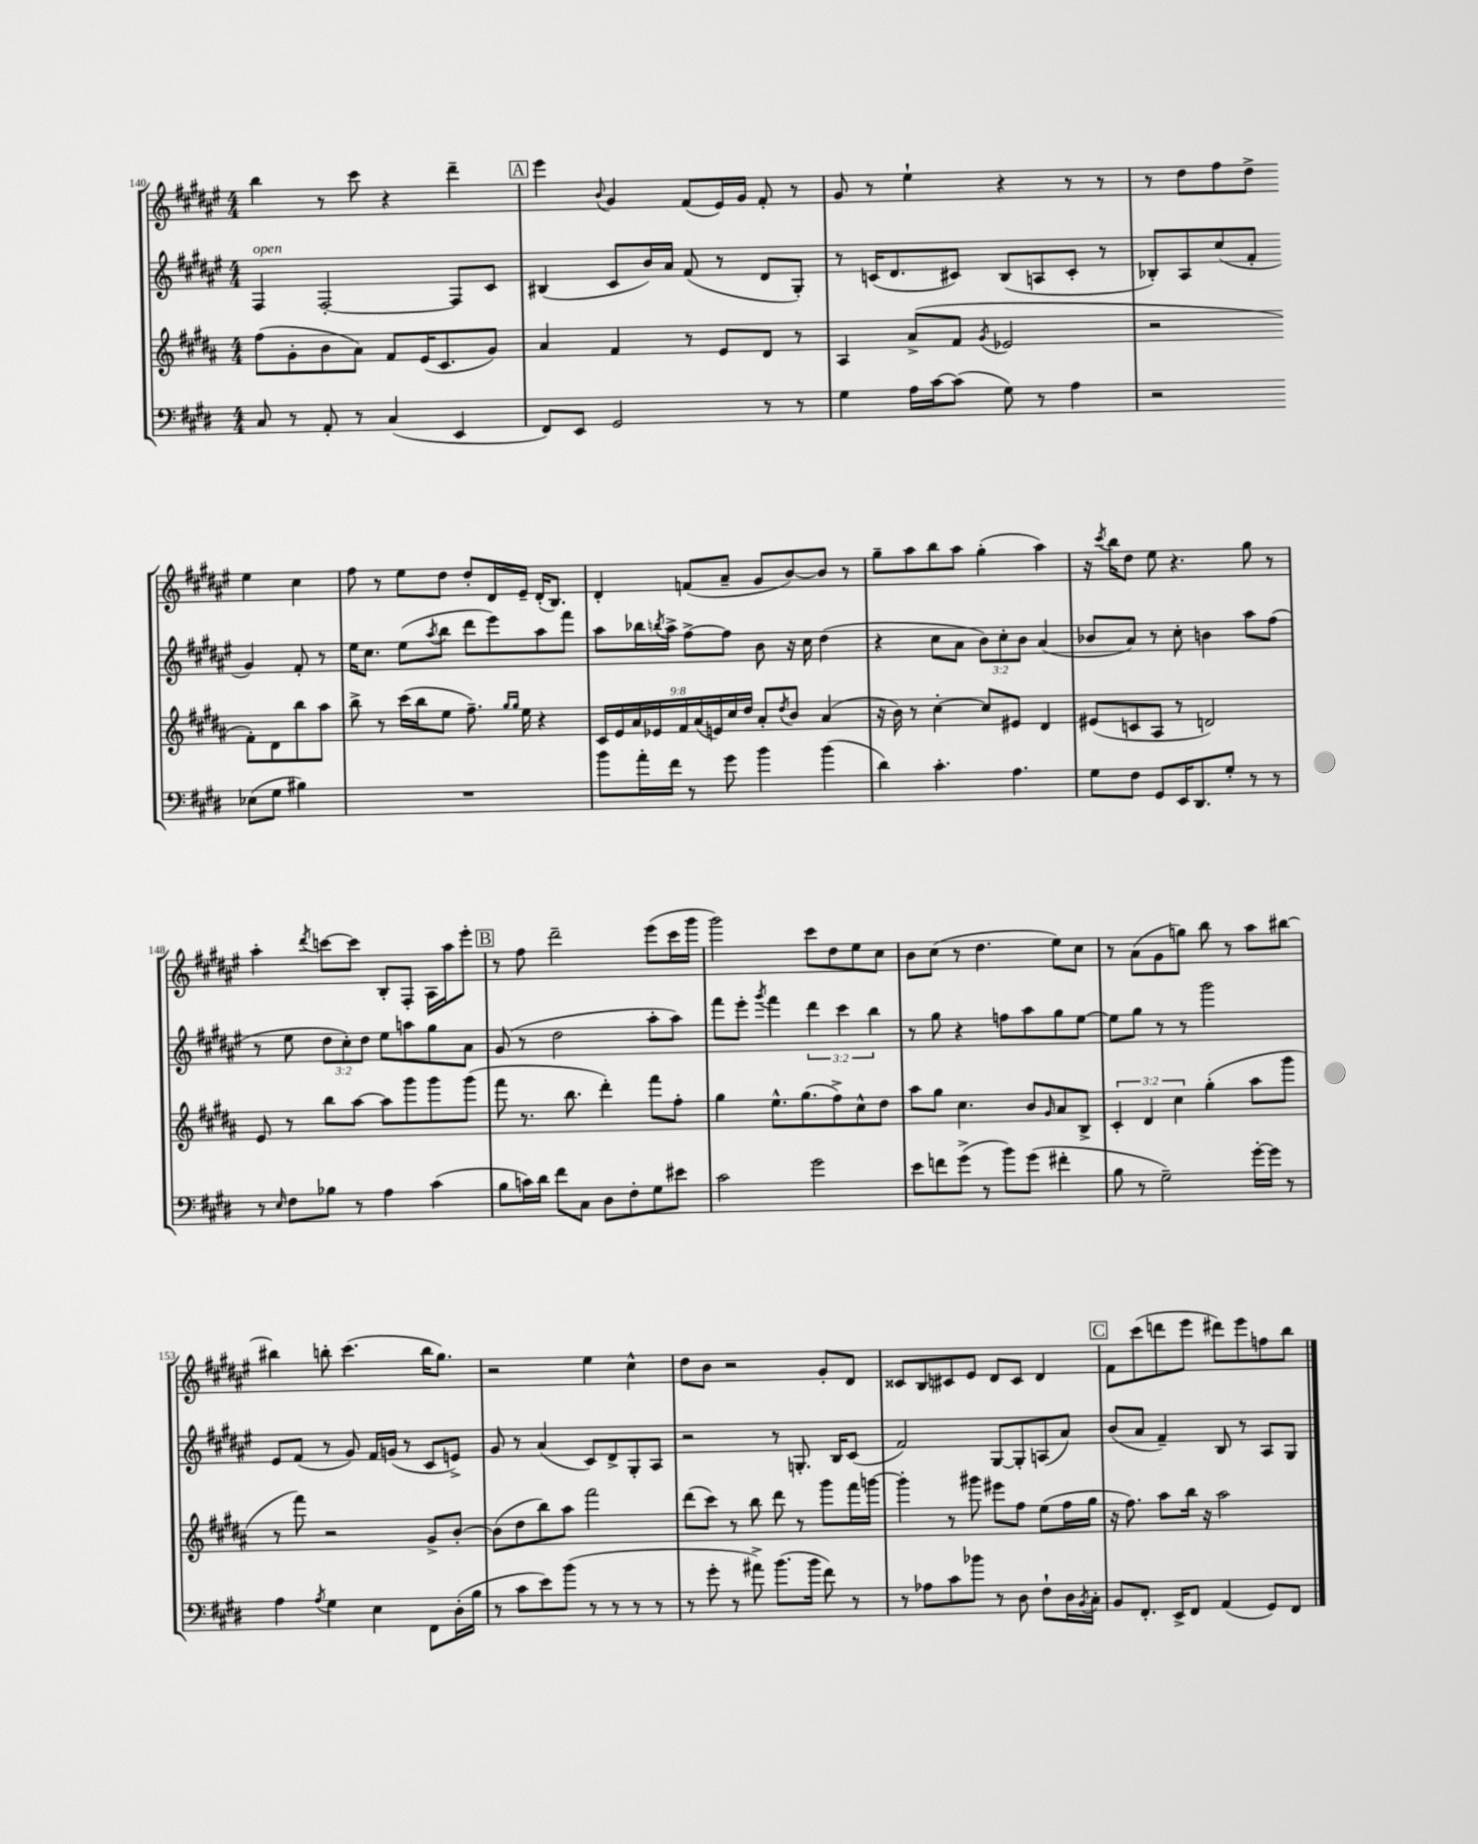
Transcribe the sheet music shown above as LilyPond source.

<<
\new StaffGroup <<
\new Staff = "s0" {
    \clef treble \key fis \major \numericTimeSignature \time 4/4
    b''4 r8 cis'''8 r4 dis'''4-- |
    \mark \markup { \box "A" } eis'''4 \appoggiatura { b'8 } gis'4 fis'8( eis'16) gis'16 fis'8-. r8 |
    gis'8 r8 eis''4-! r4 r8 r8 |
    r8 dis''8 fis''8 dis''8-> eis''4 cis''4 |
    fis''8 r8 eis''8 dis''8 dis''8-. dis'16 eis'16-- dis'16-.( b8.) |
    dis'4-. f'8( ais'8-- gis'8 b'8~) b'8 r8 |
    gis''8-- ais''8 b''8 ais''8 gis''4-.( ais''4) |
    r16 \acciaccatura { cis'''8 } b''16 dis''8 eis''8 r4. gis''8 r8 |
    ais''4-. \acciaccatura { dis'''8 } c'''8~ c'''8 b8-. fis8-. ais16 ais''16 eis'''8-. |
    \mark \markup { \box "B" } r8 fis''8 dis'''2-- eis'''8( cis'''16 gis'''16 |
    gis'''2) cis'''8 dis''8 eis''8 cis''8 |
    b'8 cis''8( r8 dis''4. eis''8) cis''8 |
    r8 ais'8( gis'8 g''8) b''8 r8 ais''8 bis''8~ |
    bis''4 b''8-. cis'''4.( b''16 gis''8.) |
    r2 eis''4 cis''4-^ |
    dis''8 b'8 r2 gis'8-. dis'8 |
    cisis'8 b8 cis'8 eis'8 dis'8 cis'8 dis'4 |
    \mark \markup { \box "C" } fis'8 cis'''8( d'''8 eis'''8 dis'''8) eis'''8 f''8 b''8 \bar "|." |
}
\new Staff = "s1" {
    \clef treble \key fis \major \numericTimeSignature \time 4/4 \override Staff.TupletNumber.text = #tuplet-number::calc-fraction-text
    fis4^\markup { \italic "open" } fis2~-. fis8 cis'8 |
    \mark \markup { \box "A" } bis4( cis'8 b'16) ais'16 fis'8( r8 dis'8 gis8-.) |
    r8 c'16( dis'8. cis'8) b8( a8 cis'8-. r8 |
    bes8-.) ais8 cis''8( fis'8-. gis'4) fis'8-. r8 |
    eis''16 cis''8. eis''8( \acciaccatura { ais''8 } b''8 dis'''8 eis'''8) ais''8 fis'''8 |
    ais''8 bes''16 \acciaccatura { b''8 } ais''16-> fis''8~-> fis''8 b'8 r16 cis''16 dis''4( |
    r4 cis''8 ais'8 \tuplet 3/2 { b'8) cis''8-. b'8 } ais'4( |
    bes'8 ais'8) r8 cis''8-. b'4 ais''8 fis''8( |
    r8 eis''8 \tuplet 3/2 { dis''8 cis''8-.) dis''8 } eis''8 a''8 gis''8 ais'8 |
    \mark \markup { \box "B" } gis'8( r8 dis''2 ais''8-. ais''8) |
    fis'''8 eis'''8-. \acciaccatura { gis'''8 } fis'''4 \tuplet 3/2 { dis'''4 cis'''4 b''4 } |
    r8 gis''8 r4 f''8 ais''8 gis''8 eis''8~ |
    eis''8 gis''8 r8 r8 gis'''2 |
    eis'8 fis'8( r8 gis'8) fis'16 g'16( r8 cis'8 e'8->) |
    gis'8 r8 ais'4( cis'8) dis'8-> gis8-. ais8 |
    r2 r8 g8.-. b16 cis'8( |
    fis'2) gis8~ gis8-. a8( ais'8) |
    \mark \markup { \box "C" } b'8( ais'8 fis'4--) b8 r8 ais8 gis8 \bar "|." |
}
\new Staff = "s2" {
    \clef treble \key b \major \numericTimeSignature \time 4/4 \override Staff.TupletNumber.text = #tuplet-number::calc-fraction-text
    fis''8( gis'8-. b'8 ais'8) fis'8 e'16( cis'8. gis'8) |
    \mark \markup { \box "A" } ais'4 fis'4 r8 e'8 dis'8 r8 |
    ais4 ais'8->( fis'8 \acciaccatura { gis'8 } ees'2 |
    r2 fis'8-.) dis'8 b''8 ais''8 |
    b''8-> r8 cis'''16( b''16 e''8 fis''8.--) \grace { gis''16 gis''16 } e''16 r4 |
    \tuplet 9/8 { cis'16 e'16 ais'16 ees'16 fis'16 ais'16( e'16) cis''16 dis''16 } ais'8-. \acciaccatura { dis''8 } b'8 ais'4( |
    r16 b'16) r8 cis''4~-. cis''8 eis'8 dis'4 |
    eis'8( c'8 ais8 r8 d'2) |
    e'8 r8 b''8 ais''8~ ais''8 gis'''8 gis'''8 gis'''8( |
    \mark \markup { \box "B" } fis'''8 r8. b''8. dis'''4-.) fis'''8 fis''8-. |
    gis''4 e''8.-^ gis''8.( fis''8->) cis''8-^ dis''8 |
    ais''8 gis''8 cis''4. b'8 \grace { gis'16 } ais'8 b8-> |
    \tuplet 3/2 { cis'4-. dis'4 cis''4 } gis''4-.( ais''8 gis'''8 |
    r8 fis'''8) r2 gis'8-> b'8~-. |
    b'8( dis''8 b''8) ais''8 fis'''2 |
    dis'''8( cis'''8) r8 b''8 dis'''8 r8 gis'''8 fis'''16 g'''16~ |
    g'''4-. r8 gis'''8 eis'''8 fis''8 e''8( fis''16 gis''16 |
    \mark \markup { \box "C" } r16 fis''8.) ais''8 b''16 r16 ais''2 \bar "|." |
}
\new Staff = "s3" {
    \clef bass \key e \major \numericTimeSignature \time 4/4
    cis8 r8 a,8-. r8 cis4( e,4 |
    \mark \markup { \box "A" } fis,8) e,8 gis,2 r8 r8 |
    gis4 a16 cis'16~ cis'8( gis8) r8 a4 |
    r2 ees8( gis8 bis4) |
    R1 |
    b'8 a'16-. fis'16 r8 gis'8 b'4 b'4( |
    dis'4) cis'4.-. a4. |
    gis8 fis8 gis,8 e,16 dis,8. gis8-. r8 r8 |
    r8 \grace { e16 } fis8 bes8 r8 a4 cis'4( |
    \mark \markup { \box "B" } b8 c'16) dis'16 fis'8 cis8 dis8 fis8-. gis8 eis'8 |
    cis'2 gis'2 |
    e'8 f'8 gis'8->( r8 b'8) gis'8( fis'4-. |
    b8 r8 gis2--) gis'16~-. gis'16 r8 |
    a4 \acciaccatura { a8 } gis4 e4 fis,8 dis16-.( b16 |
    r8 cis'8 e'8) b'8( r8 r8 r8 r8 |
    r8 gis'8-. r8 ais'8->) b'8.( b'16 fis'8) r8 |
    r8 aes8 cis'8 bes'8 r8 dis8 fis8-! dis16 \acciaccatura { b,8 } cis16-. |
    \mark \markup { \box "C" } b,8 fis,8.-. e,16-> fis,8 a,4( gis,8) fis,8 \bar "|." |
}
>>
>>
\layout { \context { \Score currentBarNumber = #140 } }
